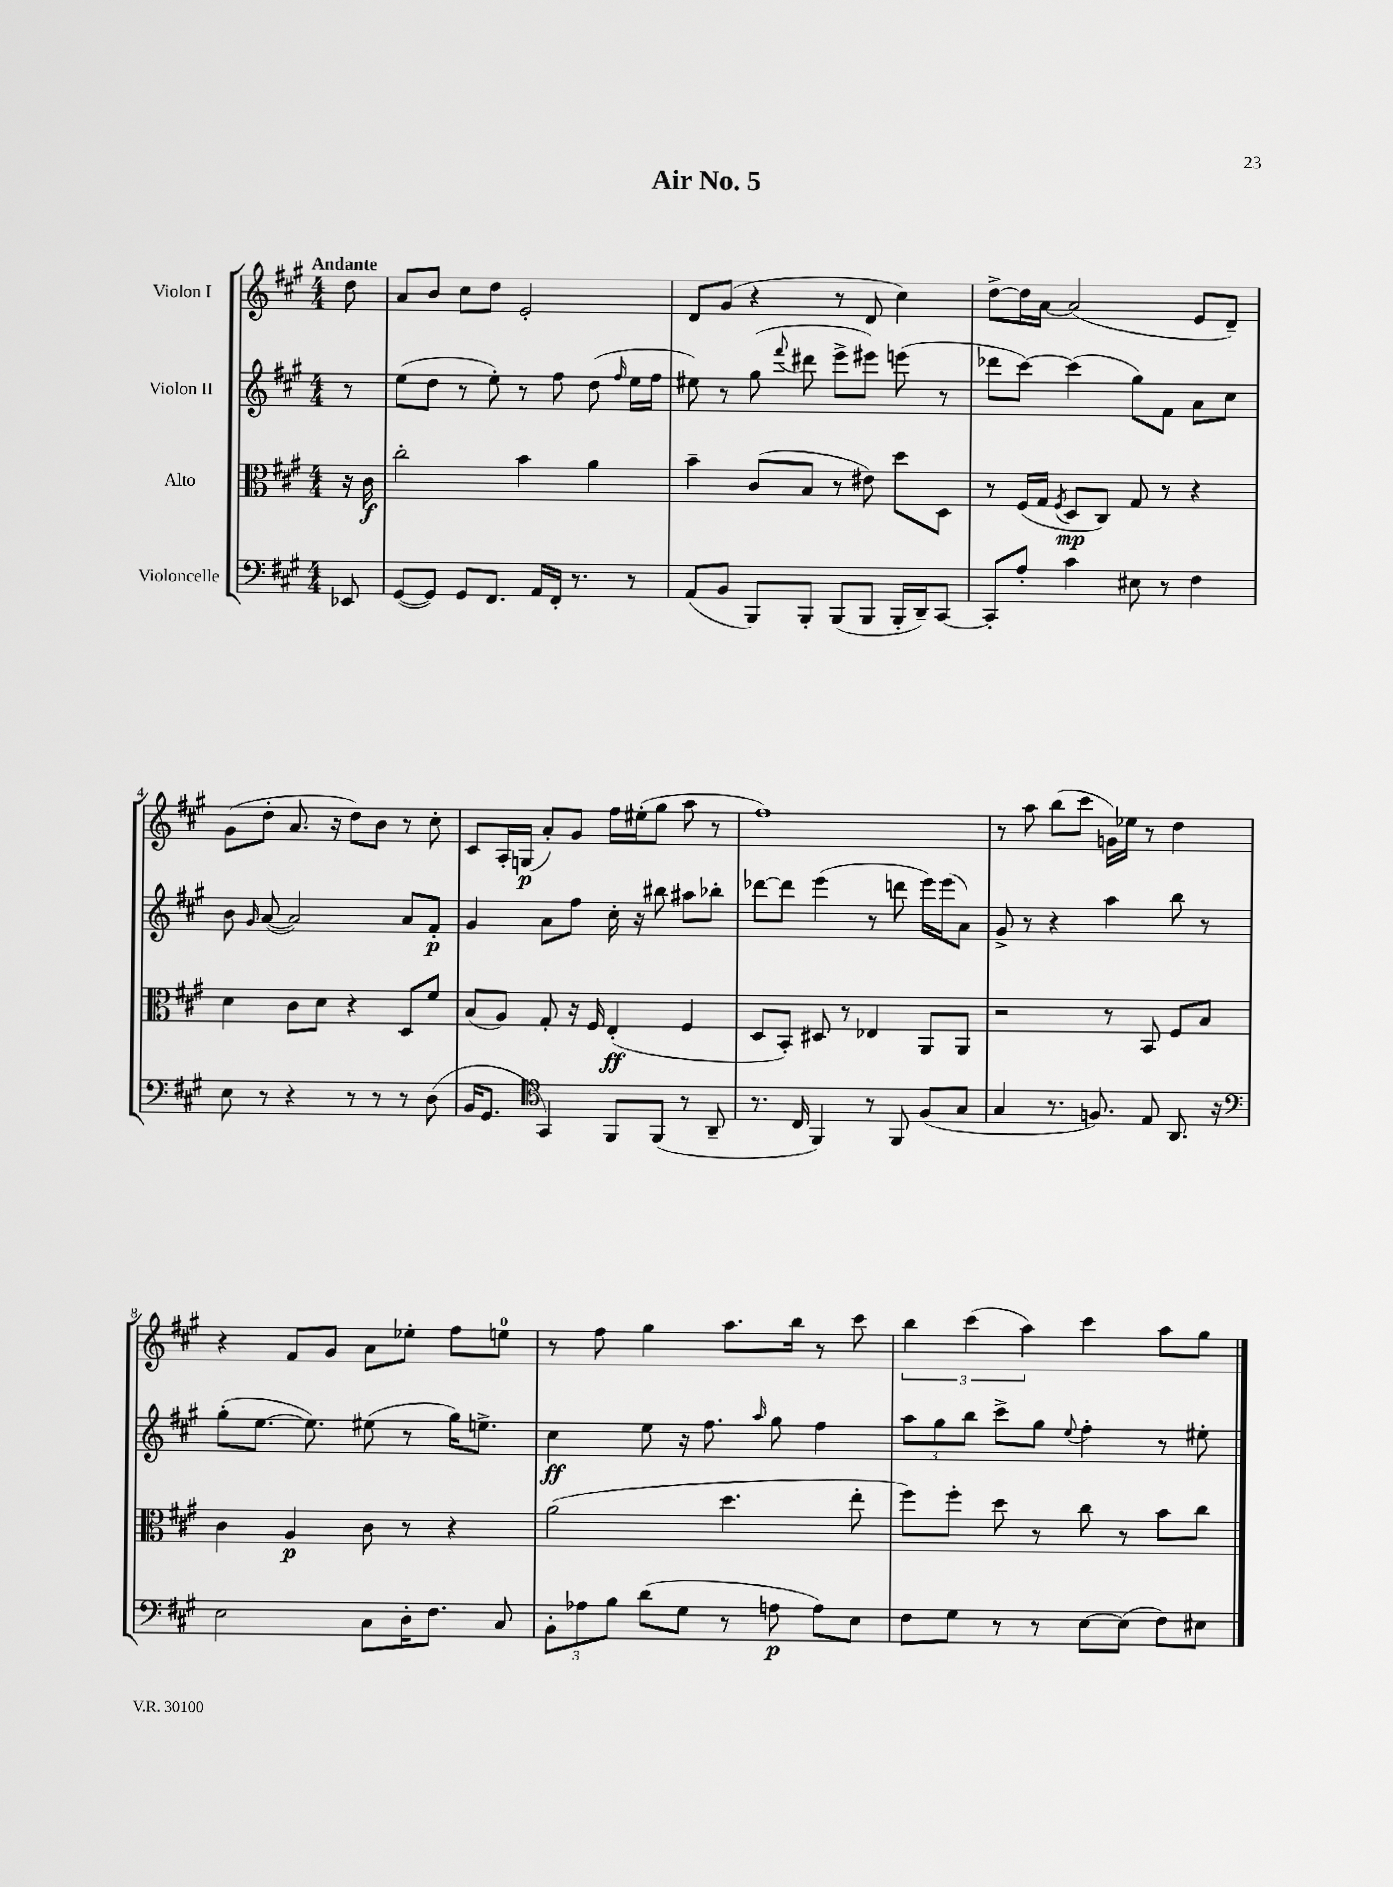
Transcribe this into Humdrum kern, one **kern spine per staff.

**kern	**dynam	**kern	**dynam	**kern	**dynam	**kern	**dynam
*part4	*part4	*part3	*part3	*part2	*part2	*part1	*part1
*staff4	*staff4	*staff3	*staff3	*staff2	*staff2	*staff1	*staff1
*I"Violoncelle	*	*I"Alto	*	*I"Violon II	*	*I"Violon I	*
*clefF4	*	*clefC3	*	*clefG2	*	*clefG2	*
*k[f#c#g#]	*	*k[f#c#g#]	*	*k[f#c#g#]	*	*k[f#c#g#]	*
*M4/4	*	*M4/4	*	*M4/4	*	*M4/4	*
=	=	=	=	=	=	=	=
!	!	!	!	!	!	!LO:TX:a:B:t=Andante	!
8EE-X/	.	16r	.	8r	.	8dd\	.
.	.	16c#\	f	.	.	.	.
=1	=1	=1	=1	=1	=1	=1	=1
([8GG#/L	.	2cc#'\	.	(8ee\L	.	8a/L	.
8GG#/J])	.	.	.	8dd\J	.	8b/J	.
8GG#/L	.	.	.	8r	.	8cc#\L	.
8.FF#/J	.	.	.	8ee'\)	.	8dd\J	.
.	.	4b\	.	8r	.	2e'/	.
16AA/LL	.	.	.	.	.	.	.
16FF#'/JJ	.	.	.	8ff#\	.	.	.
8.r	.	.	.	.	.	.	.
.	.	4a\	.	(8dd\	.	.	.
.	.	.	.	16qqff#/	.	.	.
8r	.	.	.	16ee\LL	.	.	.
.	.	.	.	16ff#\JJ	.	.	.
=2	=2	=2	=2	=2	=2	=2	=2
(8AA/L	.	4b~\	.	8ee#X\)	.	8d/L	.
8BB/J	.	.	.	8r	.	(8g#/J	.
8BBB/L)	.	(8c#/L	.	(8gg#\	.	4r	.
.	.	.	.	8qqfff#/	.	.	.
8BBB'/J	.	8B/J	.	8ddd#X\	.	.	.
(8BBB/L	.	8r	.	8eee^\L	.	8r	.
8BBB/J	.	8e#X\)	.	8eee#X\J)	.	8d/	.
16BBB'/LL	.	8dd\L	.	(8eeen\	.	4cc#\)	.
16DD~/J)	.	.	.	.	.	.	.
[8CC#/J	.	8D\J	.	8r	.	.	.
=3	=3	=3	=3	=3	=3	=3	=3
8CC#'/L]	.	8r	.	8ddd-X\L	.	[8dd^\L	.
8A'/J	.	(16F#/LL	.	[8ccc#\J)	.	16dd\L]	.
.	.	16G#/JJ	.	.	.	[16a\JJ	.
.	.	8qF#/	.	.	.	.	.
4c#\	.	8D/L	mp	(4ccc#\]	.	(2a/]	.
.	.	8C#/J)	.	.	.	.	.
8E#X\	.	8G#/	.	8gg#\L)	.	.	.
8r	.	8r	.	8f#\J	.	.	.
4F#\	.	4r	.	8a\L	.	8e/L	.
.	.	.	.	8cc#\J	.	8d~/J)	.
!!LO:LB:g=z
=4	=4	=4	=4	=4	=4	=4	=4
8E\	.	4d\	.	8b\	.	(8g#\L	.
.	.	.	.	16qqg#/	.	.	.
8r	.	.	.	([8a/	.	8dd'\J	.
4r	.	8c#\L	.	2a/])	.	8.a/	.
.	.	8d\J	.	.	.	.	.
.	.	.	.	.	.	16r	.
8r	.	4r	.	.	.	8dd\L)	.
8r	.	.	.	.	.	8b\J	.
8r	.	8D/L	.	8a/L	.	8r	.
(8D\	.	8f#/J	.	8f#'/J	p	8cc#'\	.
=5	=5	=5	=5	=5	=5	=5	=5
16BB/KL	.	(8B/L	.	4g#/	.	8c#/L	.
8.GG#/J	.	.	.	.	.	.	.
.	.	8A/J)	.	.	.	16A'/L	.
.	.	.	.	.	.	(16Gn/JJ	p
*clefC4	*	*	*	*	*	*	*
4GG#/)	.	8G#'/	.	8a\L	.	8a'/L)	.
.	.	16r	.	8ff#\J	.	8g#/J	.
.	.	16F#/	.	.	.	.	.
8FF#/L	.	(4E'/	ff	16cc#'\	.	16ff#\LL	.
.	.	.	.	16r	.	(16ee#X'\J	.
(8FF#/J	.	.	.	8bb#X\	.	8gg#\J	.
8r	.	4F#/	.	8aa#X\L	.	8aa\	.
8AA~/	.	.	.	8bb-X'\J	.	8r	.
=6	=6	=6	=6	=6	=6	=6	=6
8.r	.	8D/L	.	[8ddd-X\L	.	1ff#)	.
.	.	8BB'/J)	.	8ddd-\J]	.	.	.
16C#/	.	.	.	.	.	.	.
4FF#/)	.	8D#X/	.	(4eee\	.	.	.
.	.	8r	.	.	.	.	.
8r	.	4E-X/	.	8r	.	.	.
8FF#/	.	.	.	8dddn\	.	.	.
(8F#/L	.	8AA/L	.	16eee\LL)	.	.	.
.	.	.	.	(16eee\J	.	.	.
8G#/J	.	8AA/J	.	8a\J)	.	.	.
=7	=7	=7	=7	=7	=7	=7	=7
4G#/	.	2r	.	8g#^/	.	8r	.
.	.	.	.	8r	.	8aa\	.
8.r	.	.	.	4r	.	(8bb\L	.
.	.	.	.	.	.	8ccc#\J	.
8.Fn/)	.	.	.	.	.	.	.
.	.	8r	.	4aa\	.	16gn\LL)	.
.	.	.	.	.	.	16ee-X\JJ	.
8E/	.	8BB/	.	.	.	8r	.
8.AA/	.	8F#/L	.	8bb\	.	4dd\	.
.	.	8B/J	.	8r	.	.	.
16r	.	.	.	.	.	.	.
!!LO:LB:g=z
=8	=8	=8	=8	=8	=8	=8	=8
*clefF4	*	*	*	*	*	*	*
2E\	.	4c#\	.	(8gg#'\L	.	4r	.
.	.	.	.	[8.ee\J	.	.	.
.	.	4A/	p	.	.	8f#/L	.
.	.	.	.	8.ee\])	.	.	.
.	.	.	.	.	.	8g#/J	.
8C#\L	.	8c#\	.	(8ee#X\	.	8a\L	.
16D'\K	.	8r	.	8r	.	8ee-X'\J	.
8.F#\J	.	.	.	.	.	.	.
.	.	4r	.	16gg#\KL)	.	8ff#\L	.
.	.	.	.	8.een^\J	.	.	.
8C#/	.	.	.	.	.	8een\J	.
=9	=9	=9	=9	=9	=9	=9	=9
12BB'\L	.	(2a\	.	4cc#\	ff	8r	.
12A-X\	.	.	.	.	.	.	.
.	.	.	.	.	.	8ff#\	.
12B\J	.	.	.	.	.	.	.
(8d\L	.	.	.	8ee\	.	4gg#\	.
8G#\J	.	.	.	16r	.	.	.
.	.	.	.	8.ff#\	.	.	.
8r	.	4.dd\	.	.	.	8.aa\L	.
.	.	.	.	16qqaa/	.	.	.
8An\	p	.	.	8gg#\	.	.	.
.	.	.	.	.	.	16bb\Jk	.
8A\L)	.	.	.	4ff#\	.	8r	.
8E\J	.	8ee'\	.	.	.	8ccc#\	.
=10	=10	=10	=10	=10	=10	=10	=10
8F#\L	.	8ff#\L)	.	12aa\L	.	6bb\	.
.	.	.	.	12gg#\	.	.	.
8G#\J	.	8ff#'\J	.	.	.	.	.
.	.	.	.	12bb\J	.	(6ccc#\	.
8r	.	8dd\	.	8ccc#^\L	.	.	.
.	.	.	.	.	.	6aa\)	.
8r	.	8r	.	8gg#\J	.	.	.
.	.	.	.	8qqee/	.	.	.
[8E\L	.	8cc#\	.	4ff#'\	.	4ccc#\	.
(8E\J]	.	8r	.	.	.	.	.
8F#\L)	.	8b\L	.	8r	.	8aa\L	.
8E#X\J	.	8cc#\J	.	8ee#X'\	.	8gg#\J	.
==	==	==	==	==	==	==	==
*-	*-	*-	*-	*-	*-	*-	*-
